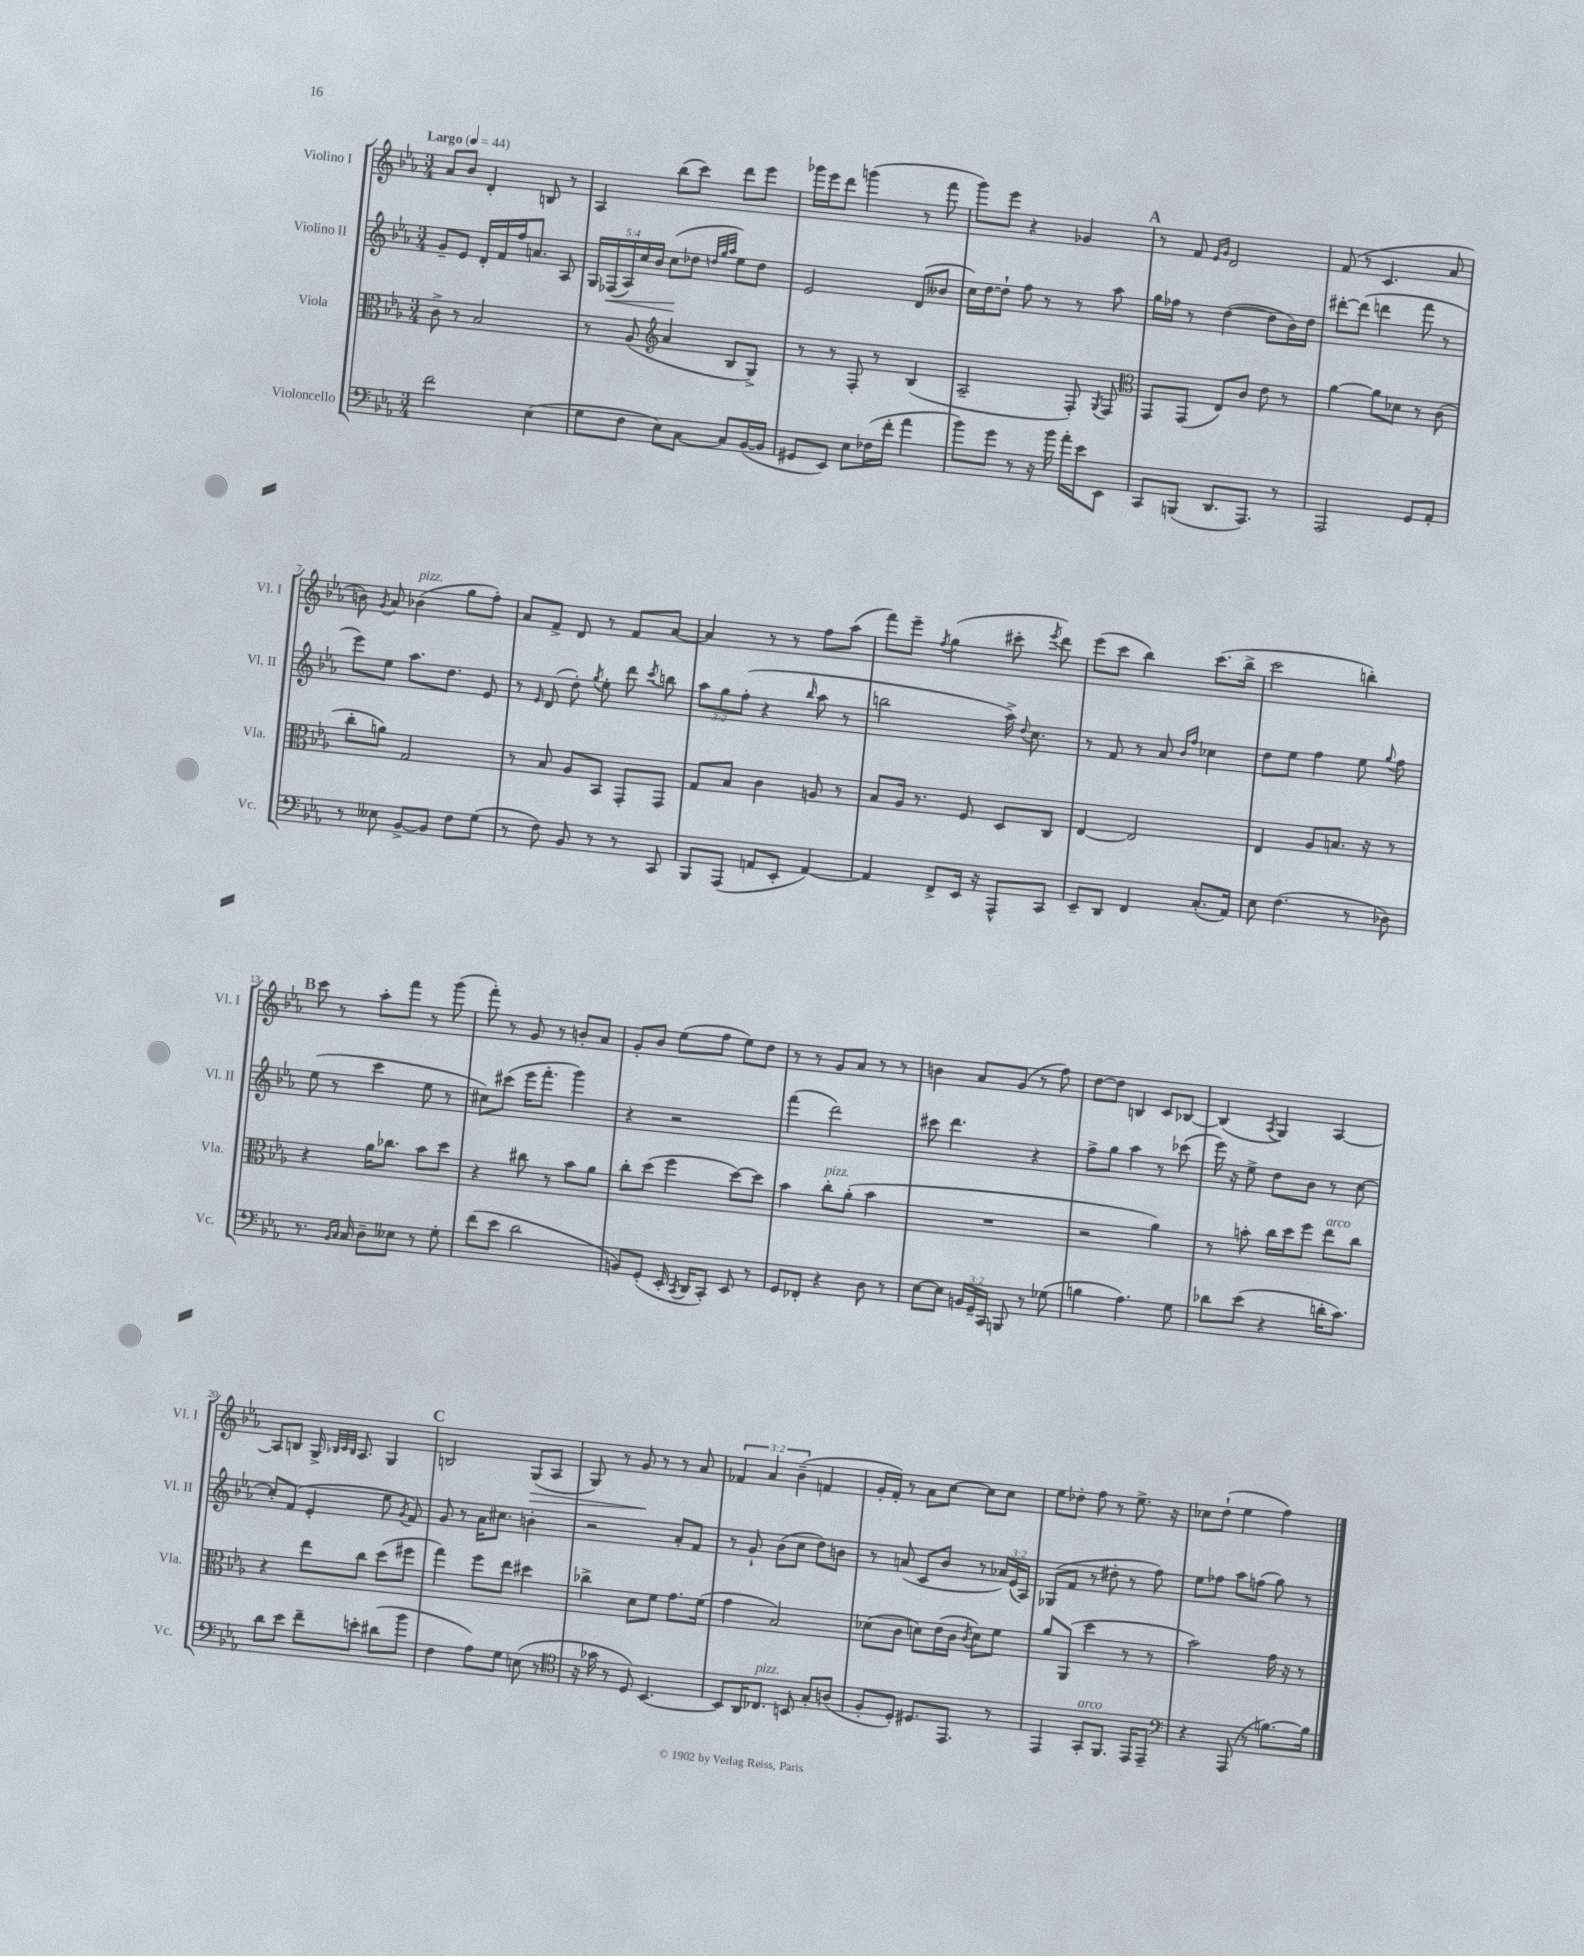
<<
\new StaffGroup <<
\new Staff = "s0" \with { instrumentName = "Violino I" shortInstrumentName = "Vl. I" } {
    \clef treble \key ees \major \numericTimeSignature \time 3/4 \override Staff.TupletNumber.text = #tuplet-number::calc-fraction-text \tempo "Largo" 4 = 44
    \autoBeamOff aes'8[ bes'8] d'4-. b8 r8 |
    aes4 bes''8[( c'''8]) d'''8[ ees'''8] |
    ges'''16[ ees'''16 d'''8] g'''4( r8 f'''8 |
    g'''8[) ees'''8] r4 ges'4 |
    \mark \markup { \bold "A" } r8 f'8 \grace { ees'16[ g'16] } d'2 |
    f'8( r8 c'4. aes'8 |
    b'8) \acciaccatura { g'8 } aes'8 bes'4^\markup { \italic "pizz." }( g''8[ f''8]-.) |
    aes'8[ f'8]-> d'8 r8 f'8[ aes'8]~ |
    aes'4 r8 r8 f''8[ aes''8]( |
    f'''8[) ees'''8]-- \acciaccatura { f''8 } g''4( cis'''8-. \acciaccatura { ees'''8 } d'''8) |
    ees'''8[( c'''8] bes''4) c'''8.[( bes''16]-> |
    c'''2 b''4-.) |
    \mark \markup { \bold "B" } c'''8 r8 aes''8[-. f'''8] r8 g'''8( |
    f'''8-.) r8 g'8 r8 b'8[-. aes'8] |
    g'8[-. bes'8] ees''8[( f''8] ees''8[) d''8] |
    r8 r8 g'8[ aes'8] r8 r8 |
    b'4 aes'8[ g'8]( r8 f''8) |
    d''8[~ d''8] b4 c'8[ bes8]~ |
    bes4( \acciaccatura { aes8 } g4) aes4~ |
    aes8[ b8] g16-> \grace { bes32[ c'32 bes32] } aes8. g4 |
    \mark \markup { \bold "C" } b2 g8[\>( aes8] |
    g8) r8 g'8\! r8 r8 aes'8 |
    \tuplet 3/2 { fes'4 aes'4 bes'4--( } f'4 |
    g'16[-. f'16]-.) r8 aes'8[ c''8]~ c''8[ c''8] |
    ees''8[ des''8]-. f''8 r8 ees''8.-> r16 |
    ces''8[ d''8]-!( ees''4 f''4) \bar "|." |
}
\new Staff = "s1" \with { instrumentName = "Violino II" shortInstrumentName = "Vl. II" } {
    \clef treble \key ees \major \numericTimeSignature \time 3/4 \override Staff.TupletNumber.text = #tuplet-number::calc-fraction-text
    \autoBeamOff g'8[-- ees'8] d'16[-. f'16 f''16 a'8.] aes8 |
    \tuplet 5/4 { g16[ fes16\<( aes16) c''16 bes'16] } c''8[\!( des''8] \grace { d''32[ g''32 aes''32] } ees''8[) d''8] |
    ees'2 d'8[( beses'8] |
    c''16[) d''16~ d''8]-! f''8 r8 r8 aes''8 |
    \mark \markup { \bold "A" } g''16[ fes''16] r8 d''4~( d''8[ bes'16) d''16] |
    dis'''8[~-. dis'''8]( d'''4 f'''8 r8 |
    ees'''8[) ees''8] aes''8.[ d''8.] ees'8 |
    r8 \grace { ees'16 } d'8( d''8-.) \acciaccatura { g''8 } ees''8-. d'''8 \acciaccatura { c'''8 } b''8 |
    \tuplet 3/2 { aes''8[ g''8 f''8]-.( } r4 \grace { bes''16 } aes''8 r8 |
    b''2 aes''16->) \appoggiatura { d''8 } c''8. |
    r8 f'8 r8 aes'8 \grace { bes'16[ f''16] } ces''4 |
    d''8[ ees''8] f''4 ees''8 \appoggiatura { g''8 } f''8 |
    \mark \markup { \bold "B" } ees''8( r8 c'''4 ees''8 r8 |
    cis''8[) cis'''8]( ees'''16[ f'''8.]-. g'''4) |
    r4 r2 |
    f'''4( d'''2) |
    cis'''8 d'''4. r4 |
    f''8[-> g''8] aes''4 r8 ces'''8( |
    ees'''16) r16 ees''8-> d''8[ bes'8] r8 c''8~ |
    c''8[-. f'8]( ees'4-. ees''8 \acciaccatura { g'8 } f'8) |
    \mark \markup { \bold "C" } g'8 r8 aes'16[ cis''8.] b'4-. |
    r2 aes'8[-. f'8] |
    r8 g'8-! bes'8[( c''8] d''8[) b'8] |
    r8 a'8( c'8[ bes'8] r8 \tuplet 3/2 { aes'16[) ees'16( aes16]) } |
    ges8[( f'8] r8 dis''8-. r8 f''8) |
    ees''8[ fes''8] aes''8[ f''8]( g''8) r8 \bar "|." |
}
\new Staff = "s2" \with { instrumentName = "Viola" shortInstrumentName = "Vla." } {
    \clef alto \key ees \major \numericTimeSignature \time 3/4
    \autoBeamOff c'8-> r8 bes2 |
    r8 aes8( \clef treble aes'4 bes8[ g8]->) |
    r8 r8 f8-. r8 bes4( |
    aes2-- f8-.) \acciaccatura { g8 } f8 |
    \mark \markup { \bold "A" } \clef alto g,8[ g,8]( ees8[) c'8] ees'8 r8 |
    aes'4~ aes'8[ des'8] r8 c'8( |
    c''8[-. a'8]) g2 |
    r8 bes8 aes8[ bes,8] g,8[-. g,8] |
    g8[ bes8] c'4 a8 r8 |
    bes8[ aes16] r8. f8 d8[ c8] |
    ees4~ ees2 |
    ees4 aes8[ b8.] r16 r8 |
    \mark \markup { \bold "B" } r4 aes'16[ ces''8.] bes'8[ d''8] |
    r4 cis''8 r8 bes'8[ aes'8] |
    c''8[-. d''8]( f''4 d''8[~) d''8] |
    bes'4 c''8[-.^\markup { \italic "pizz." } aes'8]-.( bes'4 |
    R2. |
    r2 aes'4) |
    r8 b'8-. c''16[ d''16 f''8] ees''8[^\markup { \italic "arco" } c''8] |
    r4 ees''8[ c''8] d''8[( fis''8] |
    \mark \markup { \bold "C" } g''4) f''8[ ees''8] dis''4 |
    ces''4-> d'8[ f'8] g'8.[ f'16]( |
    g'4 bes2) |
    des'8[( c'8] d'8[) ees'16( c'16] \acciaccatura { c'8 } d'8[) f'8] |
    aes'8[ aes,8]( d''4 r8 r8 |
    bes'2) g'16 r16 r8 \bar "|." |
}
\new Staff = "s3" \with { instrumentName = "Violoncello" shortInstrumentName = "Vc." } {
    \clef bass \key ees \major \numericTimeSignature \time 3/4 \override Staff.TupletNumber.text = #tuplet-number::calc-fraction-text
    \autoBeamOff f'2 ees4( |
    g8[ f8] ees8[) c8]~ c8[ bes,16~( bes,16] |
    gis,8[ ees,8]) ees8[ fes16( f'16]-. aes'4 |
    bes'8[) g'8] r8 r16 bes'16 aes'16[-. ees'16 ees,8] |
    \mark \markup { \bold "A" } c,8[ b,,8]( d,8.[ aes,,8.]) r8 |
    aes,,2 g,8[ aes,8]-. |
    r8 eeses8 bes,8[~-> bes,8] f8[ g8]( |
    r8 f8) bes,8 r8 r8 c,8 |
    bes,,8[ aes,,8]( a,8[ ees,8]-. a,4~) |
    a,4 f,8[-> ees,16] r16 aes,,8[-^ c,8] |
    ees,8[-- d,8] f,4 c8.[-.( aes,16]) |
    ees8 f4.( r8 des8) |
    \mark \markup { \bold "B" } r8. \grace { bes,16[ c16] } c16 d8[-- eeses8] r8 g8-. |
    f'8[( ees'8] d'2 |
    b,8[) g,8]-.( ees,16-. \acciaccatura { c,8 } d,16[ c,8]-.) ees,8 r8 |
    g,8[ fes,8]-. r4 d8 r8 |
    ees8[~ ees8] \tuplet 3/2 { b,16[ g,16-- c,16] } b,,8 r8 ges8( |
    b4 aes4.) g8 |
    des'8[ ees'8]( r4 d'16[-. c'8.]) |
    d'8[ ees'8] f'8[-- e'8]-. dis'8[( bes'8] |
    \mark \markup { \bold "C" } f4 aes8[) g8] e8( r8 |
    \clef tenor r16 ges'16 r8 d8) bes,4.~ |
    bes,8[ aes,16 ces8.]^\markup { \italic "pizz." } b,8 g8[-. a8]( |
    f8[-. d8]-.) dis8.[ ees,8.] r8 |
    ees,4 g,8[-.^\markup { \italic "arco" } f,8.] ees,16[ ees,8]-- |
    \clef bass r4 aes,,8( r8 b8.[~) b16] \bar "|." |
}
>>
>>
